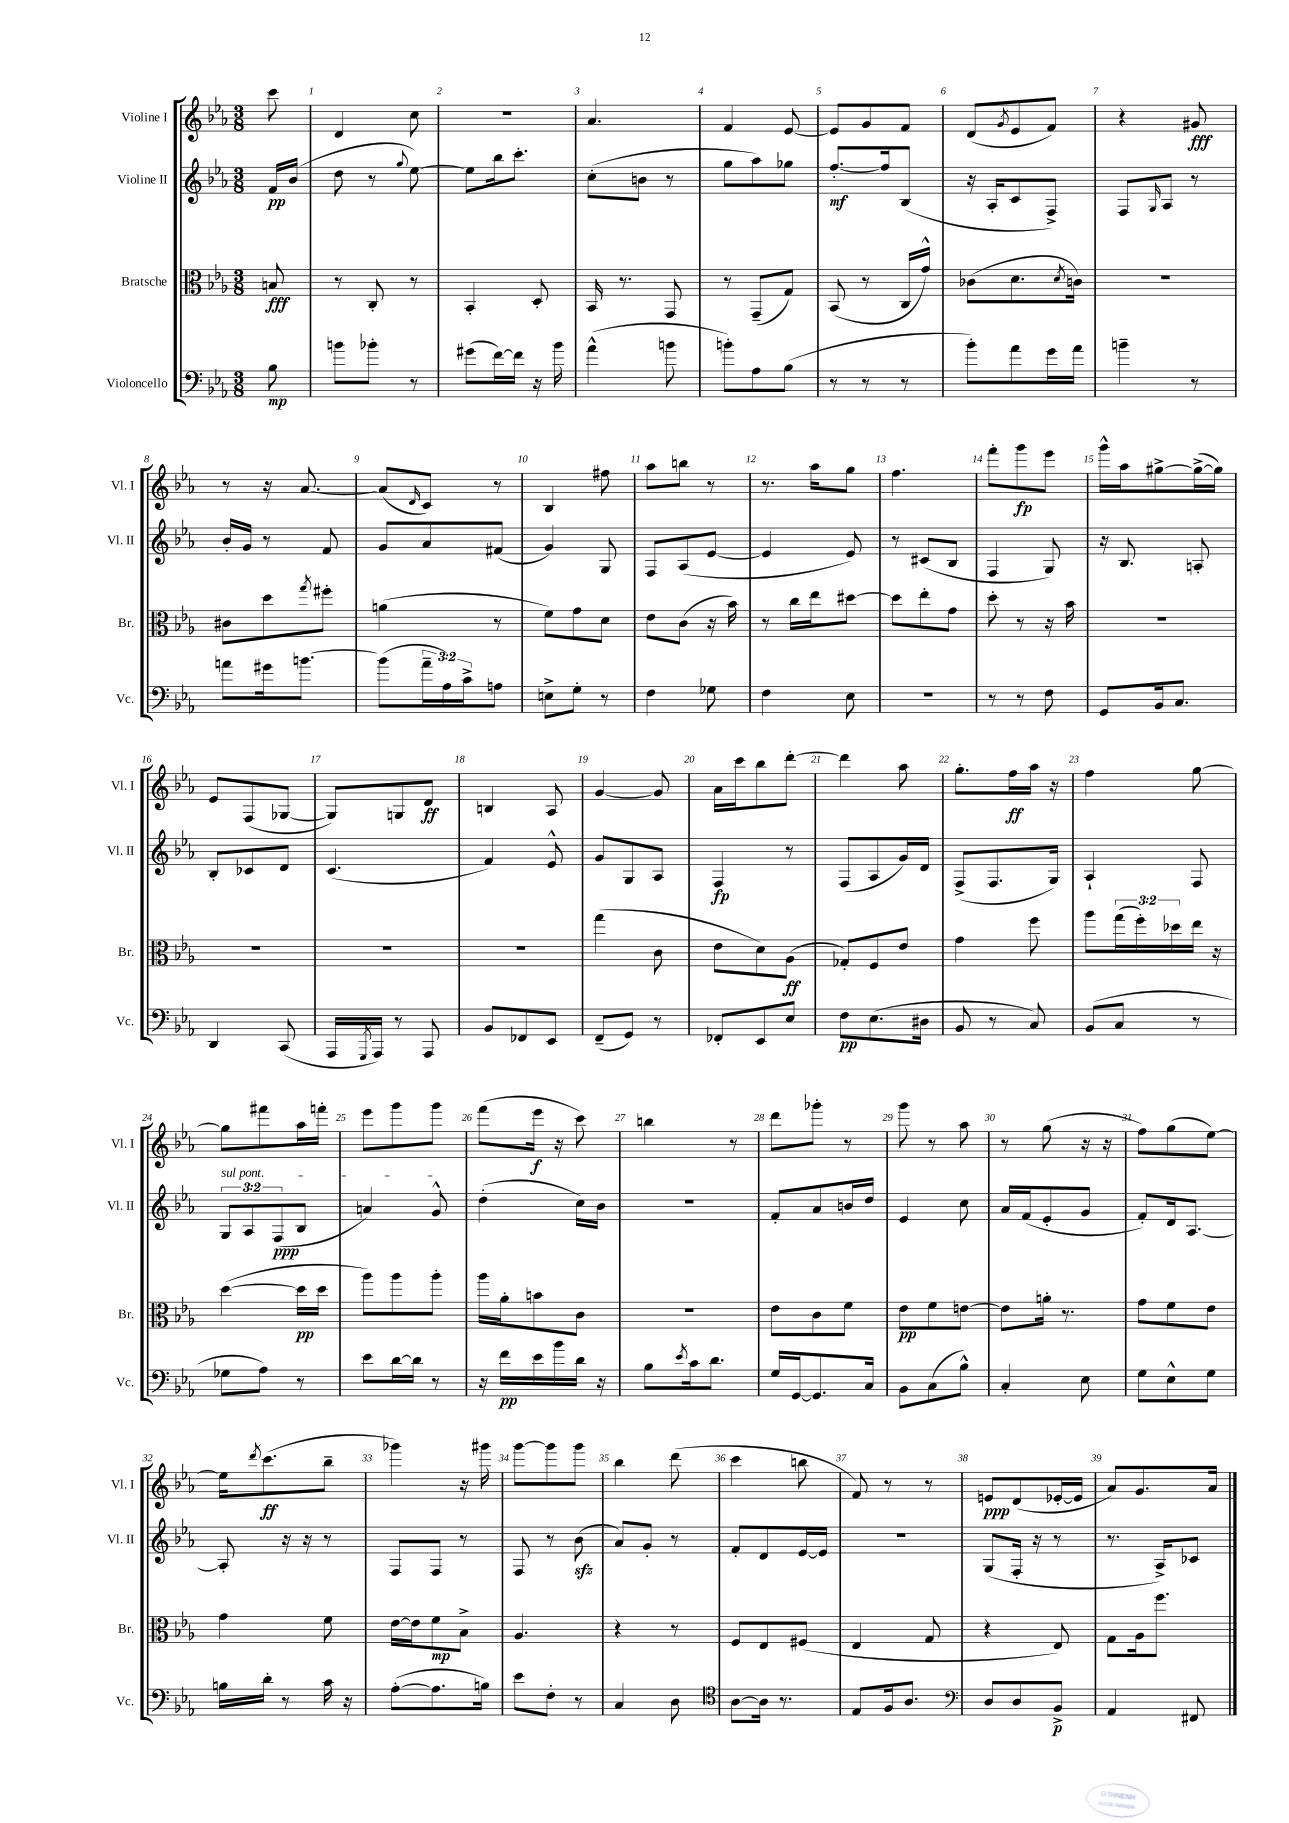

**kern	**kern	**kern	**kern
*staff4	*staff3	*staff2	*staff1
*clefF4	*clefC3	*clefG2	*clefG2
*k[b-e-a-]	*k[b-e-a-]	*k[b-e-a-]	*k[b-e-a-]
*M3/8	*M3/8	*M3/8	*M3/8
8B-\	8B/	16f/LL	8ccc\
.	.	(16b-/JJ	.
=	=	=	=
8b\L	8r	8dd\	4d/
8b-'\J	8C'/	8r	.
.	.	8qqgg/	.
8r	8r	[8ee-\)	8cc\
=	=	=	=
(8g#\L	4BB-'/	8ee-\]L	4.r
[16f\L)	.	16bb-\k	.
16f\]JJ	.	8.ccc'\J	.
16r	8D'/	.	.
16b-\	.	.	.
=	=	=	=
(4a-^^\	16BB-/	(8cc'\L	4.a-/
.	8.r	.	.
.	.	8b\J	.
8b\	8GG/	8r	.
=	=	=	=
8b'\L)	8r	8gg\L	4f/
8A-\	(8GG~/L	8aa-\)	.
(8B-\J	8G/J)	8gg-\J	[8e-/
=	=	=	=
8r	(8BB-/	[8.ff'/L	8e-/]L
8r	8r	.	8g/
.	.	16ff/]k	.
8r	16C/LL	(8B-/J	8f/J
.	16g^^/JJ)	.	.
=	=	=	=
8b-'\L)	(8c-\L	16r	(8d/L
.	.	16A-'/LK	.
.	.	.	8qg/
8a-\	8.d\	8c/	8e-/
16g\L	.	8F^/J)	8f/J)
.	8qd/	.	.
16a-\JJ	16c\Jk)	.	.
=	=	=	=
4b~\	4.r	8F/L	4r
.	.	16qqG/	.
.	.	8A-/J	.
8r	.	8r	8g#/
=	=	=	=
8a\L	8c#\L	16b-'/LL	8r
.	.	16g/JJ	.
16g#\k	8dd\	8r	16r
[8.b\J	.	.	[8.a-/
.	8qgg/	.	.
.	8ff#'\J	8f/	.
=	=	=	=
(8b\]L	(4a\	8g/L	(8a-/]L
.	.	.	16qqd/
24a-~\L	.	8a-/	8c/J)
24A-\)	.	.	.
24c^\J	.	.	.
8A\J	8r	(8f#/J	8r
=	=	=	=
8E^\L	8f\L)	4g/)	4B-/
8G'\J	8g\	.	.
8r	8d\J	8G/	8ff#\
=	=	=	=
4F\	8e-\L	8F/L	8aa-\L
.	(8c\J	(8A-/	8bb\J
8G-\	16r	[8e-/J	8r
.	16b-\)	.	.
=	=	=	=
4F\	8r	4e-/]	8.r
.	16cc\LL	.	.
.	16ee-\J	.	16aa-\LK
8E-\	[8dd#\J	8e-/)	8gg\J
=	=	=	=
4.r	8dd#\]L	8r	4.ff\
.	8ee-'\	(8c#/L	.
.	8g\J	8B-/J	.
=	=	=	=
8r	8dd'\	4F/	8fff'\L
8r	8r	.	8ggg\
8F\	16r	8G/)	8eee-\J
.	16b-\	.	.
=	=	=	=
8GG/L	4.r	16r	16ggg^^\LL
.	.	8.B-/	16aa-\J
16BB-/k	.	.	[8gg#^\
8.C/J	.	.	.
.	.	8A'/	(16gg#^\_L
.	.	.	16gg#\]JJ)
=	=	=	=
4DD/	4.r	8B-'/L	8e-/L
.	.	8c-/	(8F/
(8CC/	.	8d/J	[8G-/J
=	=	=	=
16AAA-/LL	4.r	(4.c/	8G-/]L)
8qGGG/	.	.	.
16AAA-/JJ)	.	.	.
8r	.	.	8G/
8AAA-/	.	.	8d/J
=	=	=	=
8BB-/L	4.r	4f/)	4B/
8FF-/	.	.	.
8EE-/J	.	8e-^^/	8A-/
=	=	=	=
(8FF~/L	(4gg\	8g/L	[4g/
8GG/J)	.	8G/	.
8r	8c\	8A-/J	8g/]
=	=	=	=
8FF-'/L	8e-\L	4F/	16a-\LL
.	.	.	16ccc\J
8EE-/	8d\)	.	8bb-\
8E-/J	(8A-\J	8r	[8ddd'\J
=	=	=	=
8F\L	8G-'/L)	(8F/L	4ddd\]
(8.E-\	8F/	8A-/	.
.	8e-/J	16g/L)	8aa-\
16D#\Jk	.	16d/JJ	.
=	=	=	=
8BB-/	4g\	(8F^/L	8.gg'\L
8r	.	8.F/	.
.	.	.	16ff\L
8C/)	8ff\	.	16aa-\JJ
.	.	16G/Jk)	16r
=	=	=	=
(8BB-/L	8aa-\L	4A-`/	4ff\
8C/J	(24gg\L	.	.
.	24ff'\)	.	.
.	24dd-\	.	.
8r	16ee-\JJ	8F/	[8gg\
.	16r	.	.
=	=	=	=
8G-\L	([4dd\	12G/L	8gg\]L
.	.	12A-/	.
8A-\J)	.	.	8fff#\
.	.	(12F/	.
8r	16dd\]LL	8B-/J	16aa-\L
.	16dd\JJ	.	16fff'\JJ
=	=	=	=
8e-\L	8aa-\L)	4a/)	8eee-\L
[16d\L	8aa-\	.	8ggg\
16d\]JJ	.	.	.
8r	8aa-'\J	8g^^/	8ggg\J
=	=	=	=
16r	16aa-\LL	(4dd'\	(8fff\L
16f\LL	16a-'\J	.	.
16e-\	8b\	.	16eee-\Jk
16b-\	.	.	16r
16d\JJ	8c\J	16cc\LL)	8ccc\)
16r	.	16b-\JJ	.
=	=	=	=
8B-\L	4.r	4.r	4bb\
8qe-/	.	.	.
16c\k	.	.	.
8.d\J	.	.	.
.	.	.	8r
=	=	=	=
16G/LL	8e-\L	8f'/L	8ddd\L
[16GG/J	.	.	.
8.GG/]	8c\	8a-/	8ggg-'\J
.	8f\J	16b/L	8r
16C/Jk	.	16dd/JJ	.
=	=	=	=
8BB-\L	8e-\L	4e-/	8ggg\
(8C\	8f\	.	8r
8B-^^\J)	[8e\J	8cc\	8aa-\
=	=	=	=
4C'/	8e\]L	16a-/LL	8r
.	.	(16f/J	.
.	16a'\Jk	8e-'/	(8gg\
.	8.r	.	.
8E-\	.	8g/J	16r
.	.	.	16r
=	=	=	=
8G\L	8g\L	8f'/L)	8ff\L)
8E-^^\	8f\	16d/k	(8gg\
.	.	[8.A-/J	.
8G\J	8e-\J	.	[8ee-\J)
=	=	=	=
16B\LL	4g\	8A-'/]	16ee-\]LK
.	.	.	8qddd/
16d'\JJ	.	.	(8.ccc\
8r	.	16r	.
.	.	16r	.
16c\	8f\	8r	8bb-~\J
16r	.	.	.
=	=	=	=
([8A-'\L	[16e-\LL	8F/L	4ggg-\)
.	16e-\]J	.	.
8.A-\]	8f\	8F/J	.
.	8B-^\J	8r	16r
16B\Jk)	.	.	16ggg#\
=	=	=	=
8e-\L	4.A-/	8F/	[8ggg\L
8F'\J	.	8r	8ggg\]
8r	.	(8b-\	8ggg\J
=	=	=	=
4C/	4r	8a-/L)	4bb-\
.	.	8g'/J	.
8D\	8r	8r	(8ddd\
=	=	=	=
*clefC4	*	*	*
[8A-\L	8F/L	8f'/L	4ccc\
16A-\]Jk	8E-/	8d/	.
8.r	.	.	.
.	(8F#/J	[16e-/L	8bb\
.	.	16e-/]JJ	.
=	=	=	=
8E-/L	4E-/	4.r	8f/)
16F/k	.	.	8r
8.A-/J	.	.	.
.	8G/	.	8r
=	=	=	=
*clefF4	*	*	*
8D/L	4r	(8G/L	8e/L
8D/	.	16F'/Jk	(8d/
.	.	16r	.
8BB-^/J	8E-/)	8r	[16e-'/L
.	.	.	16e-/]JJ
=	=	=	=
4AA-/	8G\L	8.r	8a-/L)
.	16A-\k	.	8.g/
.	8.ff\J	16A-^/LK)	.
8FF#/	.	8c-/J	.
.	.	.	16a-/Jk
==	==	==	==
*-	*-	*-	*-
